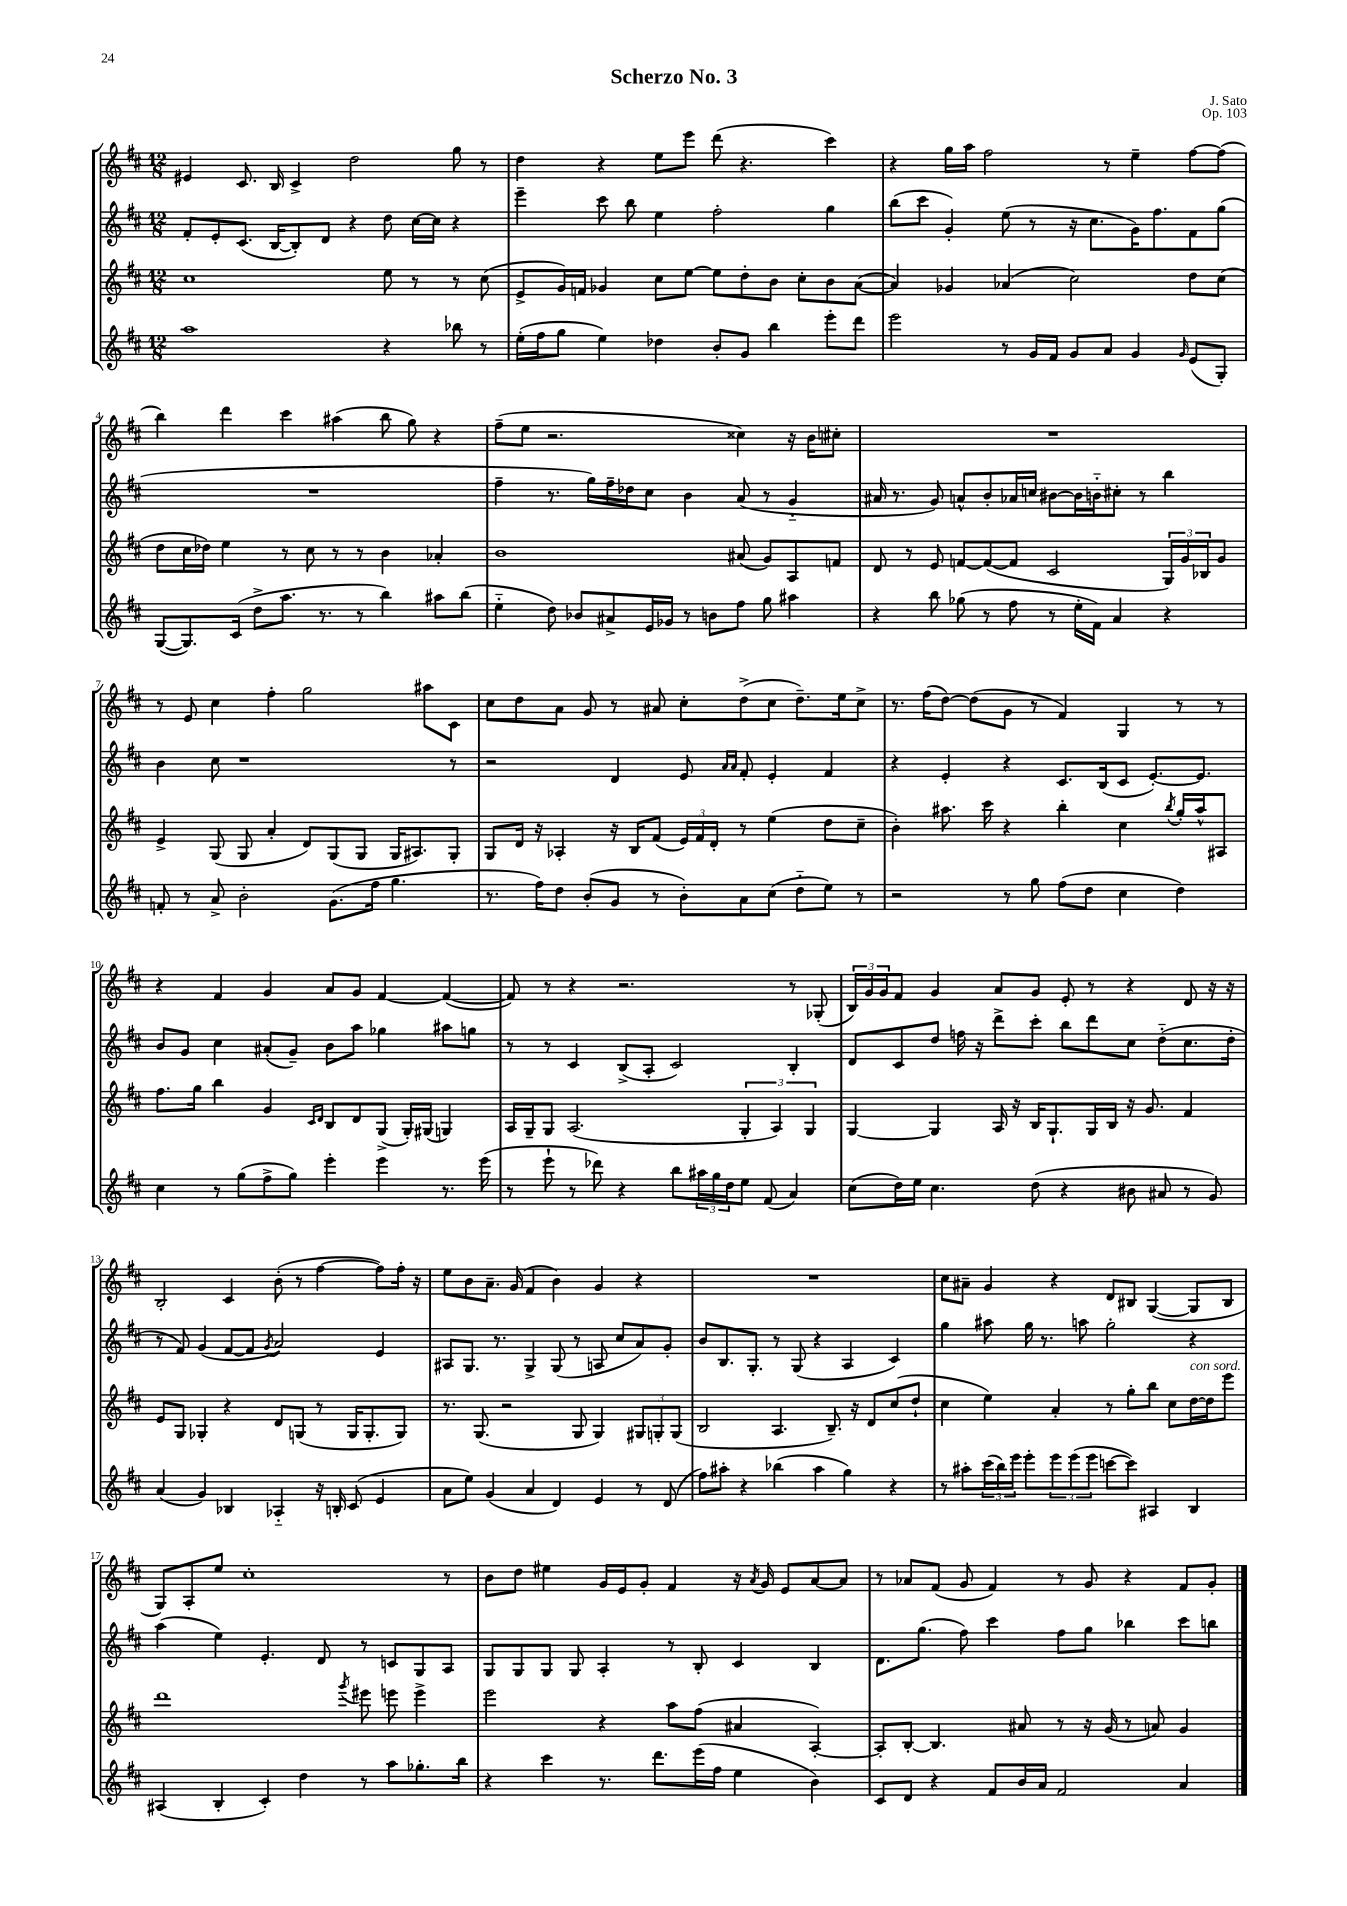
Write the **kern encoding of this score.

**kern	**kern	**kern	**kern
*part4	*part3	*part2	*part1
*staff4	*staff3	*staff2	*staff1
*clefG2	*clefG2	*clefG2	*clefG2
*k[f#c#]	*k[f#c#]	*k[f#c#]	*k[f#c#]
*M12/8	*M12/8	*M12/8	*M12/8
=1	=1	=1	=1
1aa	1cc#	8f#'/L	4e#X/
.	.	8e'/	.
.	.	(8.c#/J	8.c#/
.	.	[16B/KL	16B/
.	.	8B'/])	4c#^/
.	.	8d/J	.
.	.	4r	2dd\
4r	8ee\	8dd\	.
.	8r	[16cc#\LL	.
.	.	16cc#\JJ]	.
8bb-X\	8r	4r	8gg\
8r	(8cc#\	.	8r
=2	=2	=2	=2
(16ee'\LL	8e^/L	4eee~\	4dd\
16ff#\J	.	.	.
8gg\J	16g/L)	.	.
.	16fn/JJ	.	.
4ee\)	4g-X/	8ccc#\	4r
.	.	8bb\	.
4dd-X\	8cc#\L	4ee\	8ee\L
.	[8ee\J	.	8eee\J
8b'/L	8ee\L]	2ff#'\	(8ddd\
8g/J	8dd'\	.	4.r
4bb\	8b\J	.	.
.	8cc#'\L	.	.
8eee'\L	8b\	4gg\	4ccc#\)
8ddd\J	([8a\J	.	.
=3	=3	=3	=3
2eee\	4a/])	(8bb\L	4r
.	.	8ccc#\J	.
.	4g-X/	4g'/)	16gg\LL
.	.	.	16aa\JJ
.	.	.	2ff#\
8r	(4a-X/	(8ee\	.
16g/LL	.	8r	.
16f#/JJ	.	.	.
8g/L	2cc#\)	16r	.
.	.	8.cc#\L	.
8a/J	.	.	8r
4g/	.	16g\K)	4ee~\
.	.	8.ff#\	.
16qqg/	.	.	.
(8e/L	8dd\L	8f#\	[8ff#\L
8G'/J)	(8cc#\J	(8gg\J	(8ff#\J]
!!LO:LB:g=z
=4	=4	=4	=4
([8G/L	8dd\L	1.r	4bb\)
8.G/])	16cc#\L	.	.
.	16dd-X\JJ)	.	.
.	4ee\	.	4ddd\
(16c#/Jk	.	.	.
8dd^\L	.	.	.
8.aa\J	8r	.	4ccc#\
.	8cc#\	.	.
8.r	.	.	.
.	8r	.	(4aa#X\
8r	8r	.	.
4bb\)	4b\	.	8bb\
.	.	.	8gg\)
8aa#X\L	4a-X'/	.	4r
(8bb\J	.	.	.
=5	=5	=5	=5
4ee\	1b	4ff#~\	(8ff#~\L
.	.	.	8ee\J
8dd\)	.	8.r	2.r
8b-X/L	.	.	.
.	.	16gg\LL)	.
8a#X^/	.	16ff#~\	.
.	.	16dd-X\J	.
16e/L	.	8cc#\J	.
16g-X/JJ	.	.	.
8r	.	4b\	.
8bn\L	.	.	.
8ff#\J	(8a#X/	(8a/	4cc##X\)
8gg\	8g/L)	8r	.
4aa#X\	8A/	4g/	16r
.	.	.	16b\KL
.	8fn/J	.	8cc#X'\J
=6	=6	=6	=6
4r	8d/	16a#X/	1.r
.	.	8.r	.
.	8r	.	.
8bb\	8e/	8g/)	.
(8gg-X\	[8fn/L	8an^^/L	.
8r	(8f/_	8b'/	.
8ff#\	8f/J]	16a-X/L	.
.	.	16ccn/JJ	.
8r	2c#/	[8b#X\L	.
16ee'\LL	.	16b#\L]	.
16f#\JJ)	.	16bn\J	.
4a/	.	8cc#X'\J	.
.	.	8r	.
4r	24G/LL)	4bb\	.
.	24g/	.	.
.	24B-X/J	.	.
.	8g/J	.	.
!!LO:LB:g=z
=7	=7	=7	=7
8fn'/	4e^/	4b\	8r
8r	.	.	8e/
8a^/	(8G/	8cc#\	4cc#\
2b'\	8G/	1r	.
.	4a'/	.	4ff#'\
.	8d/L)	.	2gg\
(8.g\L	(8G/	.	.
.	8G/J	.	.
16ff#\Jk	.	.	.
4.gg\	16G/KL	.	.
.	8.A#X/)	.	.
.	.	.	8aa#X\L
.	8G'/J	8r	8c#\J
=8	=8	=8	=8
8.r	8G/L	2r	8cc#\L
.	16d/Jk	.	8dd\
16ff#\KL)	16r	.	.
8dd\J	4A-X'/	.	8a\J
(8b'/L	.	.	8g/
8g/J	16r	4d/	8r
.	16B/KL	.	.
8r	(8f#/J	.	8a#X/
8b'\L)	24e/LL)	8e/	8cc#'\L
.	24f#/	.	.
.	24d'/JJ	.	.
.	.	16qqa/LL	.
.	.	16qqa/JJ	.
8a\	8r	8f#'/	(8dd^\
(8cc#\J	(4ee\	4e'/	8cc#\J
8dd\L	.	.	8.dd~\L)
8ee\J)	8dd\L	4f#/	.
.	.	.	16ee\k
8r	8cc#~\J	.	8cc#^\J
=9	=9	=9	=9
2r	4b'\)	4r	8.r
.	.	.	(16ff#\KL
.	8.aa#X\	4e'/	[8dd\J)
.	.	.	(8dd\L]
.	16ccc#\	.	.
8r	4r	4r	8g\J
8gg\	.	.	8r
(8ff#\L	4bb'\	8.c#/L	4f#/)
8dd\J	.	.	.
.	.	(16B/k	.
4cc#\	4cc#\	8c#/J	4G/
.	.	[8.e'/L)	.
.	8qbb/	.	.
4dd\)	16gg'/LL	.	8r
.	16aa#^^/J	8.e/J]	.
.	8A#X/J	.	8r
!!LO:LB:g=z
=10	=10	=10	=10
4cc#\	8.ff#\L	8b/L	4r
.	.	8g/J	.
.	16gg\Jk	.	.
8r	4bb\	4cc#\	4f#/
(8gg\L	.	.	.
8ff#^\	4g/	(8a#X'/L	4g/
8gg\J)	.	8g~/J)	.
.	16qqc#/LL	.	.
.	16qqd/JJ	.	.
4eee'\	8B/L	8b\L	8a/L
.	8d/	8aa\J	8g/J
4eee\	(8G^/J	4gg-X\	[4f#/
.	16G'/LL)	.	.
.	(16G#X/JJ	.	.
8.r	4Gn/)	8aa#X\L	(4f#/_
.	.	8ggn\J	.
(16eee\	.	.	.
=11	=11	=11	=11
8r	16A/LL	8r	8f#/])
.	16G~/J	.	.
8eee`\	8G/J	8r	8r
8r	(2.A/	4c#/	4r
8ddd-X\)	.	.	.
4r	.	(8B^/L	2.r
.	.	8A'/J	.
8bb\L	.	2c#/)	.
24aa#X\L	.	.	.
24gg\	.	.	.
24dd\J	.	.	.
8ee\J	6G'/	.	.
(8f#/	.	.	.
.	6A/)	.	.
4a/)	.	4B'/	8r
.	6G/	.	.
.	.	.	(8G-X'/
=12	=12	=12	=12
(8cc#\L	[4G/	8d/L	24B/LL)
.	.	.	24g/
.	.	.	24g/J
16dd\L)	.	8c#/	8f#/J
16ee\JJ	.	.	.
4.cc#\	4G/]	8dd/J	4g/
.	.	16ffn\	.
.	.	16r	.
.	16A/	8ddd^\L	8a/L
.	16r	.	.
(8dd\	16B/KL	8ccc#'\J	8g/J
.	8.G`/	.	.
4r	.	8bb\L	8e'/
.	16G/L	8ddd\	8r
.	16B/JJ	.	.
8b#X\	16r	8cc#\J	4r
.	8.g/	.	.
8a#X/	.	(8dd\L	.
8r	4f#/	8.cc#\	8d/
8g/)	.	.	16r
.	.	16dd'\Jk	16r
!!LO:LB:g=z
=13	=13	=13	=13
(4a/	8e/L	8r	2B'/
.	8G/J	8f#/)	.
4g/)	4G-X'/	(4g/	.
4B-X/	4r	[8f#/L	4c#/
.	.	8f#/J]	.
.	.	8qg/	.
4A-X/	8d/L	2a/)	(8b'\
.	(8Gn/J	.	8r
16r	8r	.	[4ff#\
16Bn'/	.	.	.
(8c#/	16G/KL	.	.
.	8.G'/	.	.
4e/	.	4e/	8ff#\L])
.	8G/J)	.	16ff#'\Jk
.	.	.	16r
=14	=14	=14	=14
8a\L	8.r	8A#X/L	8ee\L
8ee\J)	.	8.G/J	8b\
.	(8.G/	.	.
(4g/	.	.	8.a~\J
.	.	8.r	.
.	2r	.	.
.	.	.	(16g/
4a/	.	4G^/	4f#/
4d/)	.	(8G/	4b\)
.	8G/	8r	.
4e/	4G/)	8An/	4g/
.	.	8cc#/L	.
8r	12G#X/L	8a/)	4r
.	12Gn'/	.	.
(8d/	.	8g'/J	.
.	(12G/J	.	.
=15	=15	=15	=15
8ff#\L)	2B/	8b/L	1.r
8aa#X'\J	.	8.B/	.
4r	.	.	.
.	.	8.G'/J	.
(4bb-X\	4.A/	8r	.
.	.	(8G/	.
4aa#\	.	4r	.
.	8.B~/)	.	.
4gg\)	.	4A/	.
.	16r	.	.
.	8d/L	.	.
4r	(8cc#/	4c#/)	.
.	8dd`/J	.	.
=16	=16	=16	=16
8r	4cc#\	4gg\	8cc#\L
8aa#X'\L	.	.	8a#X~\J
(24ccc#\L	4ee\)	8aa#X\	4g/
24bb\)	.	.	.
24eee\JJ	.	.	.
8eee'\L	.	16gg\	.
.	.	8.r	.
12eee\	4a'/	.	4r
(12eee\	.	.	.
.	.	8aan\	.
12eee\J	.	.	.
[8cccn\L	8r	2gg'\	8d/L
8ccc\J])	8gg'\L	.	8B#X/J
4A#X/	8bb\J	.	([4G/
.	8cc#\L	.	.
!	!LO:TX:a:i:t=con sord.	!	!
4B/	[16dd\L	4r	8G/L]
.	16dd\J]	.	.
.	8eee\J	.	8B#/J
!!LO:LB:g=z
=17	=17	=17	=17
(4A#X/	1ddd	(4aa\	8G/L)
.	.	.	8A'/
4B'/	.	4ee\)	8ee/J
.	.	.	1cc#'
4c#'/)	.	4.e'/	.
4dd\	.	.	.
.	.	8d/	.
.	8qggg/	.	.
8r	8eee#X\	8r	.
8aa\L	8eeen\	8cn/L	.
8.gg-X'\	4eee^\	8G/	.
.	.	8A/J	8r
16bb\Jk	.	.	.
=18	=18	=18	=18
4r	2eee\	8G/L	8b\L
.	.	8G/	8dd\J
4ccc#\	.	8G/J	4ee#X\
.	.	8G/	.
8.r	4r	4A'/	16g/LL
.	.	.	16e/J
.	.	.	8g'/J
8.ddd\L	.	.	.
.	8aa\L	8r	4f#/
(16eee\L	(8ff#\J	8B'/	.
16ff#\JJ	.	.	.
4ee\	4a#X/	4c#/	16r
.	.	.	8qa/
.	.	.	16g/
.	.	.	8e/L
4b\)	[4A'/)	4B/	[8a/
.	.	.	8a/J]
=19	=19	=19	=19
8c#/L	8A'/L]	8.d\L	8r
8d/J	[8B'/J	.	8a-X/L
.	.	(8.gg\J	.
4r	4.B/]	.	(8f#/J
.	.	8ff#\)	8g/
8f#/L	.	4ccc#\	4f#/)
16b/L	8a#X/	.	.
16a/JJ	.	.	.
2f#/	8r	8ff#\L	8r
.	16r	8gg\J	8g/
.	(16g/	.	.
.	8r	4bb-X\	4r
.	8an/)	.	.
4a/	4g/	8ccc#\L	8f#/L
.	.	8bbn\J	8g'/J
==	==	==	==
*-	*-	*-	*-
